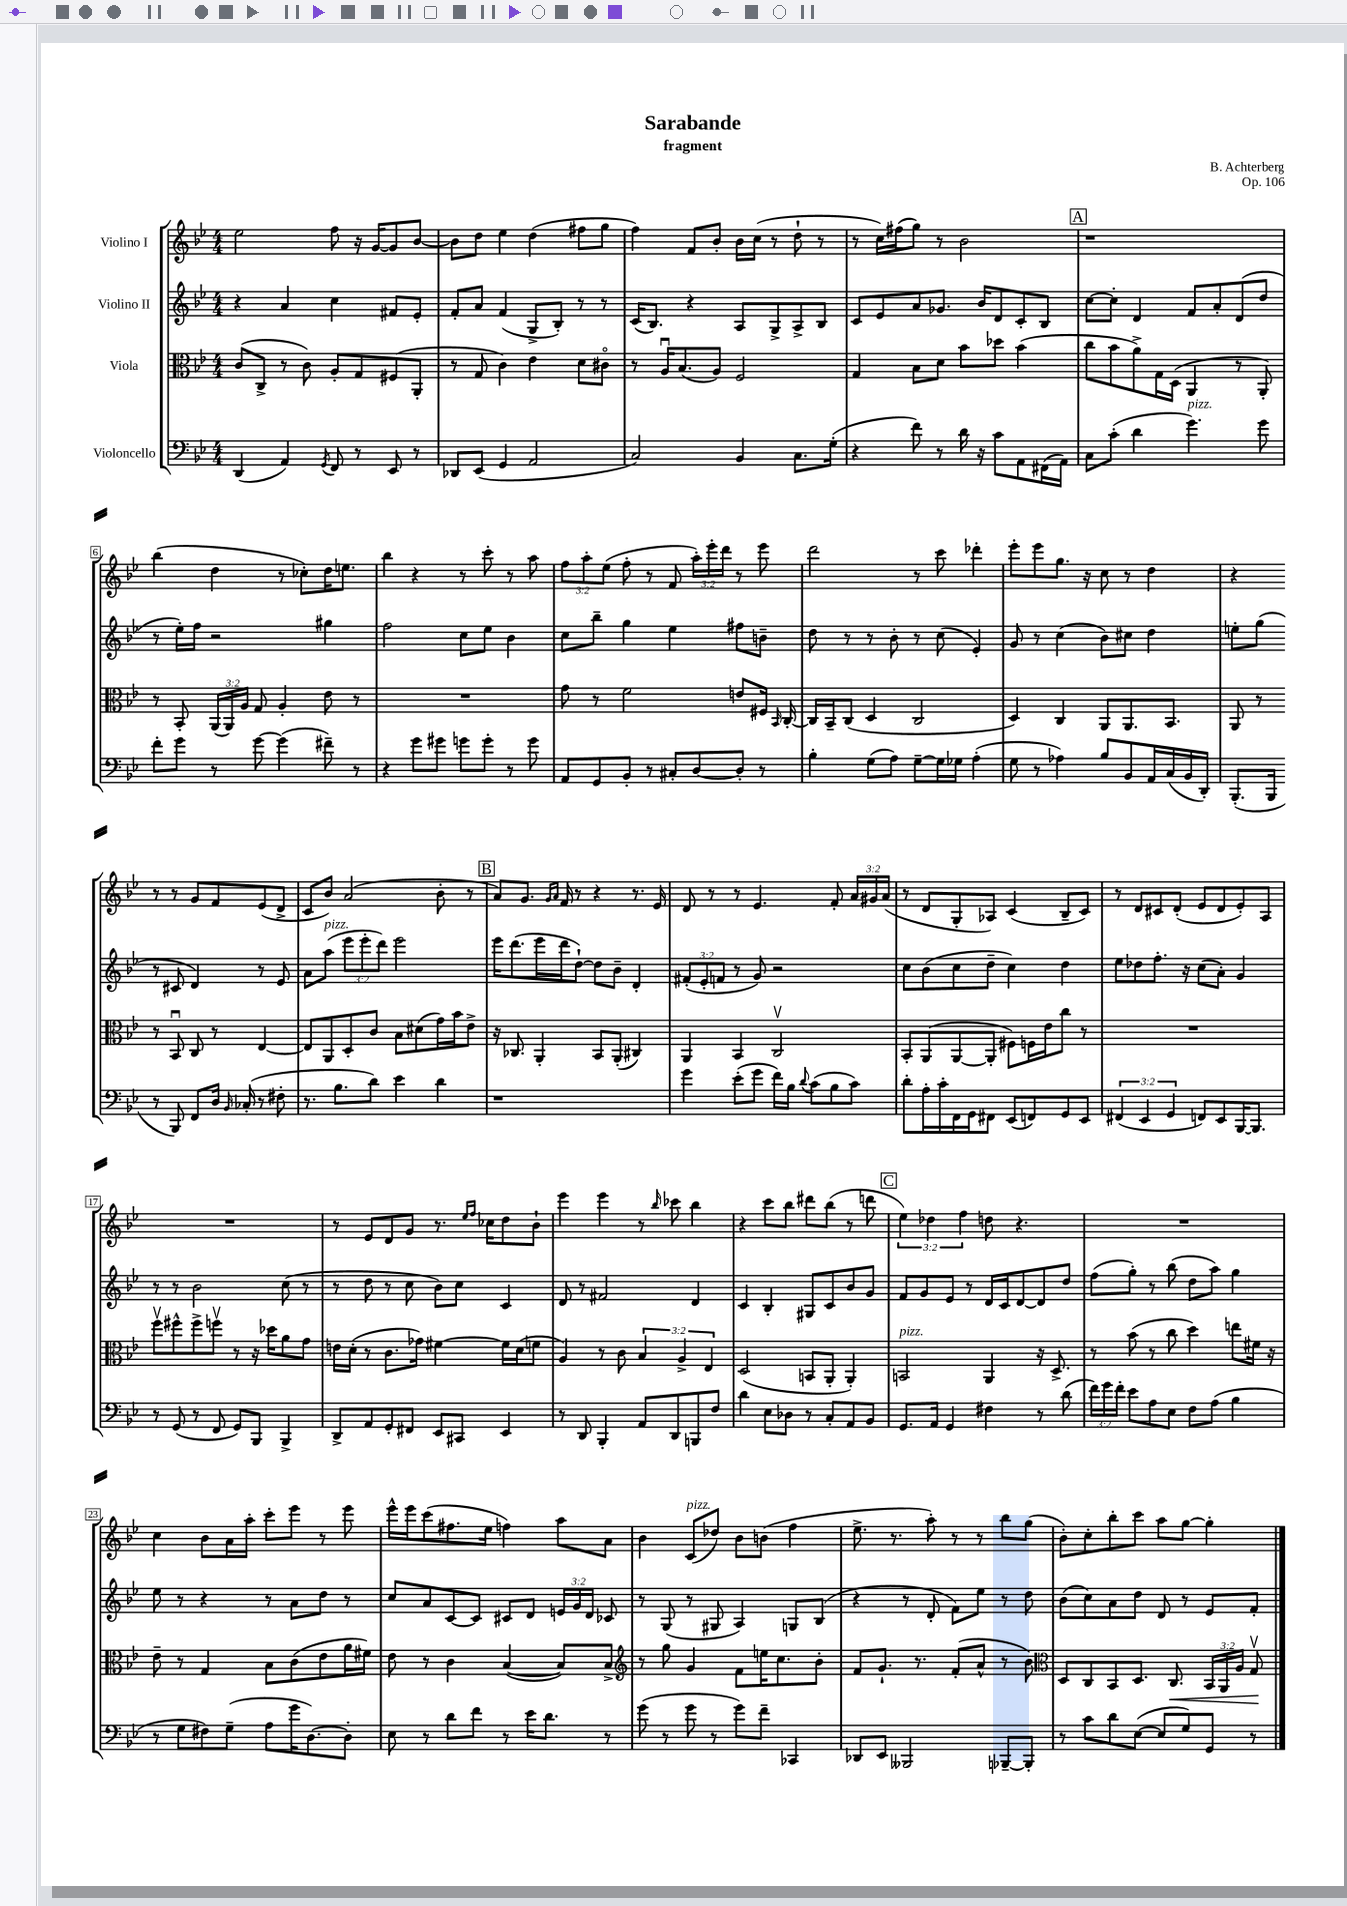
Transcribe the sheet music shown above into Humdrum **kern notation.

**kern	**kern	**kern	**kern
*staff4	*staff3	*staff2	*staff1
*clefF4	*clefC3	*clefG2	*clefG2
*k[b-e-]	*k[b-e-]	*k[b-e-]	*k[b-e-]
*M4/4	*M4/4	*M4/4	*M4/4
(4DD	(8c	4r	2ee-
.	8C^	.	.
4AA)	8r	4a	.
.	8c)	.	.
8qGG	.	.	.
8FF	8A'	4cc	8ff
8r	8G	.	16r
.	.	.	[16g
8EE-	(8F#	8f#	8g]
8r	8AA'	8e-'	[8b-
=	=	=	=
8DD-	8r	8f'	8b-]
(8EE-	8G	8a	8dd
4GG	4c)	(4f	4ee-
2AA	4e-	8G^	(4dd
.	.	8B-')	.
.	8d	8r	8ff#
.	8c#o	8r	8gg
=	=	=	=
2C)	8r	(16c	4ff)
.	.	8.B-)	.
.	16Au	.	.
.	(8.B-	.	.
.	.	4r	8f
.	8A)	.	8b-'
4BB-	2F	8A	16b-
.	.	.	(16cc
.	.	8G^	8r
8.C	.	8A^	8dd`
.	.	8B-	8r
(16G'	.	.	.
=	=	=	=
4r	4G	8c	8r
.	.	8e-	16cc)
.	.	.	(16ff#
8f)	8B-	8a	8gg)
8r	8d	8.g-	8r
16d	8b-	.	2b-
16r	.	16b-	.
8c	8dd-	8d	.
8AA	(4b-	8c'	.
(16FF#	.	8B-	.
16AA)	.	.	.
=	=	=	=
8C	8cc	[8cc	1r
(8c'	8b-	8cc']	.
4d	8a^)	4d	.
.	16G	.	.
.	(16D	.	.
4.g)	4AA	8f	.
.	.	8a'	.
.	8r	(8d	.
8g	8AA')	8dd	.
=	=	=	=
8f'	8r	8r	(4bb-
8g	8BB-'	16ee-')	.
.	.	16ff	.
8r	(24AA	2r	4dd
.	24AA)	.	.
.	24A	.	.
[8g	8G	.	.
(4g]	4A'	.	8r
.	.	.	8cc-')
8f#~)	8e-	4gg#	16dd
.	.	.	8.ee
8r	8r	.	.
=	=	=	=
4r	1r	2ff	4bb-
8g	.	.	4r
8g#	.	.	.
8g	.	8cc	8r
8g'	.	8ee-	8ccc'
8r	.	4b-	8r
8g	.	.	8aa
=	=	=	=
8AA	8g	8cc	12ff
.	.	.	12aa'
8GG	8r	8bb-~	.
.	.	.	(12ee-
8BB-'	2f	4gg	8ff'
8r	.	.	8r
8C#'	.	4ee-	8f
[8D	.	.	24aa')
.	.	.	24eee-'
.	.	.	24ddd
8D']	8e	8ff#	8r
8r	16F#	8b~	8eee-
.	16qqBB-	.	.
.	[16C'	.	.
=	=	=	=
4B-'	16C]	8dd	2ddd
.	16BB-~	.	.
.	(8C	8r	.
(8G	4D	8r	.
8A)	.	8b-'	.
[8G~	2C	8r	8r
16G]	.	(8cc	8ccc
16G-	.	.	.
(4A'	.	4e-')	4ddd-'
=	=	=	=
8G	4D)	8g	8eee-'
8r	.	8r	8eee-
4A-)	4C	(4cc	8.gg
.	.	.	16r
8B-	8AA	8b-)	8cc
8BB-	8.AA	8cc#	8r
16AA	.	4dd	4dd
(16C	8.BB-	.	.
16BB-	.	.	.
16DD')	.	.	.
=	=	=	=
(8.BBB-'	8AA	8ee'	4r
.	8r	(8gg	.
16BBB-	.	.	.
8r	8r	8r	8r
8BBB-)	8BB-u	8c#	8r
8FF	8C	4d)	8g
16D	8r	.	8f
16qqBB-	.	.	.
(16C-'	.	.	.
8r	[4E-	8r	(8e-
8F#'	.	8e-	8d^
=	=	=	=
8.r	8E-]	8a	8c
.	8AA	(8aa	8b-)
8.B-	.	.	.
.	8D'	12eee-	(2a
.	.	12eee-'	.
8d)	8c	.	.
.	.	12ddd)	.
4e-	8B-	2eee-	.
.	(8d#	.	.
4d	16g)	.	8b-'
.	16b-	.	.
.	8e-^	.	8r
=	=	=	=
1r	16r	16eee-	8a)
.	8.C-	(8.ddd	.
.	.	.	8.g
.	4AA'	16eee-	.
.	.	.	16qqg
.	.	.	16qqa
.	.	16ddd	16f
.	.	[8dd`)	8r
.	8BB-	8dd]	4r
.	(8AA'	8b-~	.
.	4C#)	4d'	8.r
.	.	.	16e-
=	=	=	=
4g	4AA	(12f#'	8d
.	.	12e-'	.
.	.	.	8r
.	.	12f	.
(8e-'	4BB-	8r	8r
8g	.	8g)	4.e-
16f)	2Cv	2r	.
16B-	.	.	.
8qqd	.	.	.
(8c	.	.	.
8B-	.	.	8f'
8c)	.	.	24a
.	.	.	24g#
.	.	.	(24a
=	=	=	=
8d'	8BB-'	8cc	8r
16A'	(8AA	(8b-	8d
16c'	.	.	.
16FF	[8AA	8cc	8G'
16GG	.	.	.
8FF#	8AA']	8dd~	8A-)
(8EE-	8F#)	4cc)	(4c
8FF)	16F	.	.
.	16e-	.	.
8GG	8cc	4dd	8B-~
8EE-	8r	.	8c)
=	=	=	=
(6FF#	1r	8ee-	8r
.	.	8dd-	8d
6EE-	.	.	.
.	.	8.ff'	8c#
6GG	.	.	.
.	.	.	(8d'
.	.	16r	.
8FF)	.	(8cc	8e-
8EE-	.	8a')	8d
[16BBB-	.	4g	8e-')
8.BBB-]	.	.	.
.	.	.	8A
=	=	=	=
8r	8ffv	8r	1r
(8GG	8ff#^^	8r	.
8r	8ff#^	2b-	.
8FF	8ffv	.	.
8GG)	8r	.	.
8BBB-	16r	.	.
.	16dd-	.	.
4BBB-^	8a	(8cc	.
.	8g	8r	.
=	=	=	=
8DD^	16e	8r	8r
.	(16d'	.	.
8AA	8r	8dd	8e-
8GG'	8.c	8r	8d
8FF#	.	8cc	8g
.	16g-)	.	.
8EE-	[4f#	8b-)	8.r
8CC#	.	8cc	.
.	.	.	16qqee-
.	.	.	16qqff
.	.	.	16cc-
4EE-	16f#]	4c	8dd
.	(16d	.	.
.	8f	.	8b-`
=	=	=	=
8r	4A)	8d	4eee-
8DD	.	8r	.
4BBB-'	8r	2f#	4eee-
.	8c	.	.
8AA	6B-	.	8r
.	.	.	16qqbb-
8DD	.	.	8ccc-
.	6A^	.	.
8BBB	.	4d	4bb-
.	6E-	.	.
8F	.	.	.
=	=	=	=
4d	(2D	4c	4r
8E-	.	4B-'	8ccc
8D-	.	.	8bb-
8r	8BB	8G#	8ddd#
8C'	8AA'	8c	(8bb-
8AA	4AA')	8b-	8r
8BB-	.	8g	8ddd
=	=	=	=
8.GG	2BB	8f	6ee-)
.	.	8g	.
.	.	.	6dd-
16AA	.	.	.
4GG	.	8e-	.
.	.	.	6ff
.	.	8r	.
4F#	4AA	16d	8dd
.	.	16c	.
.	.	[8d	4.r
8r	16r	8d]	.
.	8.D^	.	.
(8d	.	8dd	.
=	=	=	=
24f)	8r	(8ff	1r
24g	.	.	.
24f'	.	.	.
8e-	(8b-	8gg')	.
8A	8r	8r	.
8E-	8cc	(8bb-	.
8F	4dd)	8dd	.
(8A	.	8aa)	.
4B-	8ee	4gg	.
.	16f#	.	.
.	16r	.	.
=	=	=	=
8r	8e-~	8ee-	4cc
8G	8r	8r	.
8F#)	4G	4r	8b-
(8G~	.	.	16a
.	.	.	16aa'
8A	8B-	8r	8ccc'
16g	(8c	8a	8eee-
[8.D)	.	.	.
.	8e-	8dd	8r
8D']	16a	8r	8eee-
.	16f#)	.	.
=	=	=	=
8E-	8e-	8cc	16eee-^^
.	.	.	16eee-
8r	8r	8a	(8ccc
8d	4c	[8c	8.ff#
8f	.	8c]	.
.	.	.	16ee-
8r	([4B-	8c#	4ff)
16e-	.	8d	.
8.d	.	.	.
.	8B-])	24e	8aa
.	.	24g	.
.	.	24d	.
8r	8B-^	8c-	8a
=	=	=	=
*	*clefG2	*	*
(8g	8r	8r	4b-
8r	8gg	(8G	.
8g	4g	8r	(8c
8r	.	8G#	8dd-)
8g)	8f	4A)	8b-
8f~	16ee	.	(8b
.	8.cc	.	.
4CC-	.	8G	4ff
.	8b-'	(8B-	.
=	=	=	=
8DD-	8f	4r	8.ee-^
8EE-	8.g`	.	.
.	.	.	8.r
2BBB--	.	8r	.
.	8.r	.	.
.	.	8d'	8aa')
.	(8f'	8f)	8r
.	8a^^	8ee-	8r
[8BBB-~	8r	8r	8bb-
8BBB-']	8b-)	8dd	(8gg
=	=	=	=
*	*clefC3	*	*
8r	8D	(8b-	8b-')
8c	8C	8cc)	8cc'
8d	8BB-	8a	8bb-'
([8E-	8.D	8dd	8ccc
8E-]	.	8d	8aa
.	8.C	.	.
8G)	.	8r	[8gg
8GG	24BB-	8e-	4gg']
.	24AA	.	.
.	24A	.	.
8r	8Gv	8f'	.
==	==	==	==
*-	*-	*-	*-
